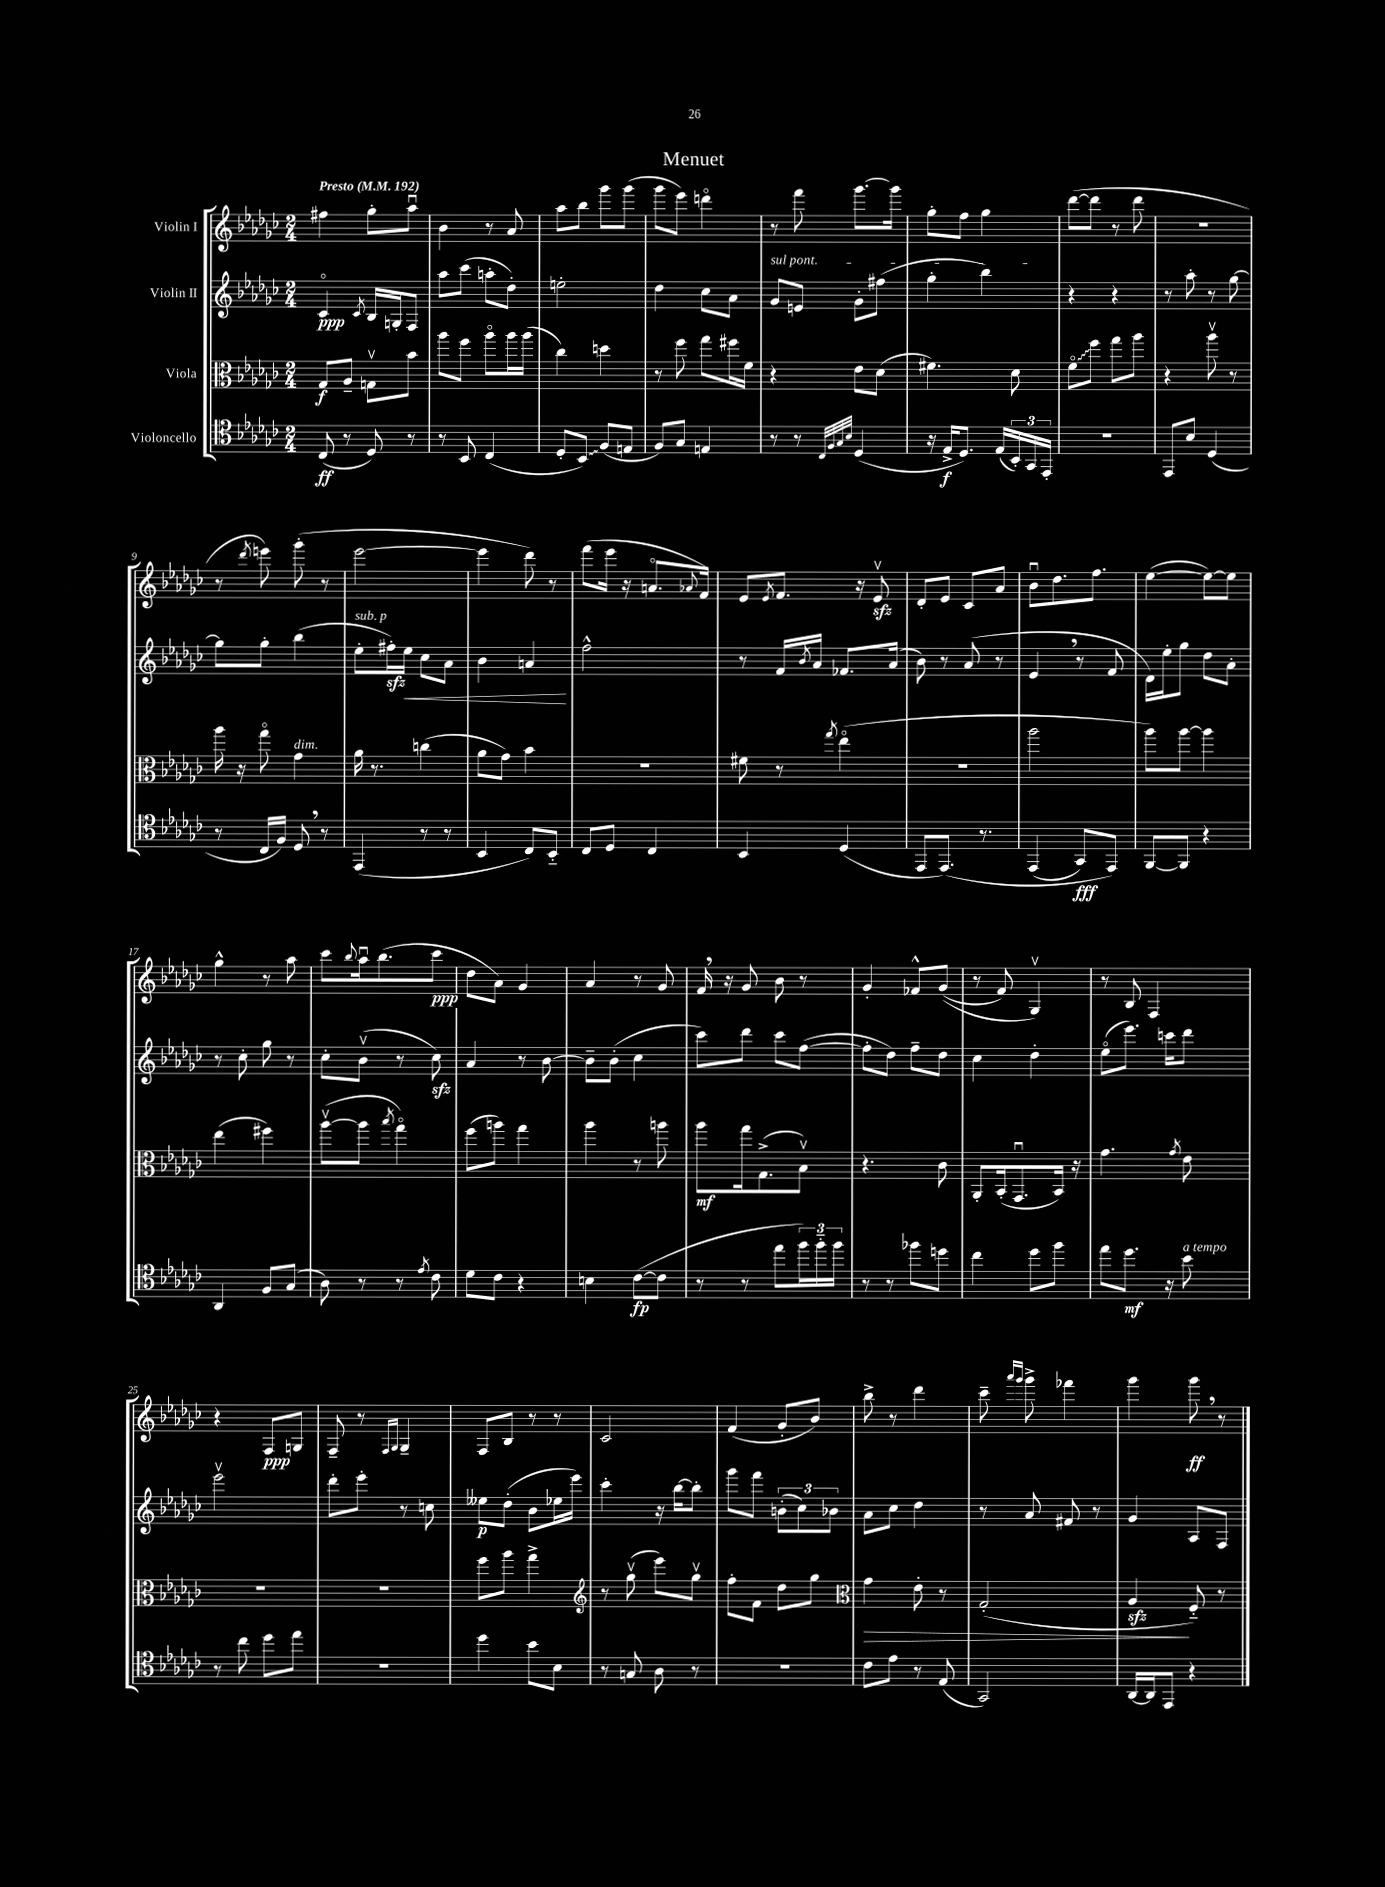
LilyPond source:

\header { title = "Menuet" }
<<
\new StaffGroup <<
\new Staff = "s0" \with { instrumentName = "Violin I" } {
    \clef treble \key ges \major \numericTimeSignature \time 2/4 \tempo "Presto" 4 = 192
    fis''4 ges''8-. aes''8\downbow |
    bes'4 r8 aes'8 |
    aes''8 bes''8 ges'''8 ges'''8( |
    ges'''8 ees'''8) d'''4\flageolet |
    r8 f'''8 ges'''8.~ ges'''16 |
    ges''8-. f''8 ges''4 |
    des'''8~( des'''8 r8 des'''8 |
    r2 |
    r8 \acciaccatura { des'''8 } e'''8) ges'''8-.( r8 |
    ees'''2~ |
    ees'''4 des'''8) r8 |
    f'''8( ees'''16 r16 a'8.\flageolet \appoggiatura { aes'8 } f'16) |
    ees'8 \acciaccatura { ees'8 } f'8. r16 ees'8\upbow\sfz |
    des'8-. ees'8 ces'8 aes'8 |
    bes'8\downbow des''8. f''8. |
    ees''4~( ees''8~) ees''8 |
    ges''4-^ r8 aes''8 |
    ces'''8 \appoggiatura { bes''8 } aes''16\downbow bes''8.( ces'''8\ppp |
    des''8 aes'8) ges'4 |
    aes'4 r8 ges'8 |
    f'16 \breathe r16 ges'8 bes'8 r8 |
    ges'4-. fes'8-^ ges'8(\( |
    r8 f'8) ges4\upbow\) |
    r8 bes8 f4 |
    r4 f8\ppp g8 |
    f8-- r8 \grace { f16 ges16 } ges4-- |
    f8 bes8 r8 r8 |
    ces'2 |
    f'4( ges'8-. bes'8) |
    bes''8-> r8 des'''4 |
    ces'''8-- \grace { aes'''16 ges'''16 } ges'''8-> fes'''4 |
    ges'''4 ges'''8\ff \breathe r8 \bar "|." |
}
\new Staff = "s1" \with { instrumentName = "Violin II" } {
    \clef treble \key ges \major \numericTimeSignature \time 2/4
    ces'4\flageolet\ppp \acciaccatura { ces'8 } bes16 g16-. f8 |
    aes''8 ces'''8( a''8-. des''8-.) |
    e''2-. |
    des''4 ces''8 aes'8 |
    \once \override TextSpanner.bound-details.left.text = \markup { \italic "sul pont." } ges'8\startTextSpan e'8 ges'8-. fis''8( |
    ges''4-. bes''4\stopTextSpan) |
    r4 r4 |
    r8 aes''8-. r8 ges''8~ |
    ges''8 ges''8-. bes''4( |
    ees''8-.^\markup { \italic "sub. p" } fis''16-.\sfz) ees''16\< ces''8 aes'8 |
    bes'4 a'4\! |
    f''2-^ |
    r8 f'16 \acciaccatura { bes'8 } aes'16 fes'8. aes'16( |
    bes'8) r8 aes'8( r8 |
    ees'4 \breathe r8 f'8 |
    des'16) ees''16-. ges''8 des''8 aes'8-. |
    r8 ces''8-. ges''8 r8 |
    ces''8-. bes'8\upbow( r8 ces''8\sfz) |
    aes'4 r8 bes'8~ |
    bes'8-- bes'8-.( ces''4 |
    ces'''8) des'''8 ces'''8 f''8~( |
    f''8-. des''8) f''8-- des''8 |
    ces''4 des''4-. |
    ees''8\flageolet( ees'''8.) c'''16 des'''8 |
    ees'''2\upbow |
    des'''8-. ees'''8-. r8 c''8 |
    eeses''8\p des''8-.( bes'8 ees''16 ees'''16) |
    ces'''4-. r16 bes''16~ bes''8-. |
    ges'''8 f'''8 \tuplet 3/2 { b'8-.( ces''8) bes'8 } |
    aes'8 ces''8 des''4 |
    r8 aes'8 fis'8 r8 |
    ges'4 aes8 f8 \bar "|." |
}
\new Staff = "s2" \with { instrumentName = "Viola" } {
    \clef alto \key ges \major \numericTimeSignature \time 2/4
    ges8\f aes8-- g8\upbow bes'8 |
    aes''8 f''8 aes''8\flageolet aes''16 aes''16( |
    ces''4) d''4 |
    r8 f''8 ges''8 fis''16 f'16 |
    r4 ees'8 des'8( |
    fis'4.) des'8 |
    \once \override Glissando.style = #'zigzag f'8\flageolet\glissando f''8 ges''8 aes''8 |
    r4 aes''8\upbow r8 |
    aes''16 r16 ges''8\flageolet ges'4^\markup { \italic "dim." } |
    aes'16 r8. c''4( |
    aes'8 ges'8) bes'4 |
    R2 |
    fis'8 r8 \acciaccatura { ges''8 } ees''4\flageolet( |
    R2 |
    aes''2 |
    aes''8) aes''8~ aes''4 |
    ees''4( fis''4) |
    aes''8~\upbow( aes''8 \acciaccatura { bes''8 } ges''4\flageolet) |
    f''8( a''8) ges''4 |
    aes''4 r8 a''8 |
    aes''8\mf ges''16 ges8.->( bes8\upbow) |
    r4. ces'8 |
    aes,8-. bes,16-.( ges,8.\downbow bes,16) r16 |
    ges'4. \acciaccatura { ges'8 } ees'8 |
    R2 |
    R2 |
    f''8 aes''8 ges''4-> |
    \clef treble r8 ges''8\upbow( ees'''8) ges''8\upbow |
    f''8-. f'8 des''8 ges''8 |
    \clef alto ges'4\> ees'8-. r8 |
    ges2-.( |
    aes4\sfz\! f8-_) r8 \bar "|." |
}
\new Staff = "s3" \with { instrumentName = "Violoncello" } {
    \clef tenor \key ges \major \numericTimeSignature \time 2/4
    ces8\ff( r8 des8) r8 |
    r8 bes,8 ces4( |
    des8-. \once \override Glissando.style = #'zigzag bes,8\glissando) f8( e8 |
    f8) ges8 e4 |
    r8 r8 \grace { ces32 f32 ges32 bes32 } des4( |
    r16 ees16->\f des8.) ees16( \tuplet 3/2 { bes,16-.) ges,16 ees,16-. } |
    R2 |
    ees,8 bes8 des4( |
    r8 ces16 f16) des8 \breathe r8 |
    ees,4( r8 r8 |
    bes,4 ces8) bes,8-_ |
    ces8 des8 ces4 |
    bes,4 des4( |
    ees,8 ees,8.)\( r8. |
    ees,4( ges,8\fff) ees,8\) |
    f,8~ f,8 r4 |
    aes,4 f8 ges8( |
    aes8) r8 r8 \acciaccatura { ees'8 } ces'8 |
    des'8 ces'8 r4 |
    b4 ces'8~\fp( ces'8 |
    r8 r8 ees''8 \tuplet 3/2 { f''16) f''16-_ f''16 } |
    r8 r8 fes''8 d''8 |
    ces''4 des''8 f''8 |
    ees''8 des''8.\mf r16 bes'8^\markup { \italic "a tempo" } |
    r8 ces''8 des''8 ees''8 |
    r2 |
    des''4 bes'8 bes8 |
    r8 g8 aes8 r8 |
    r2 |
    ces'8 ees'8 r8 ees8( |
    ges,2) |
    aes,16~ aes,16 ees,8 r4 \bar "|." |
}
>>
>>
